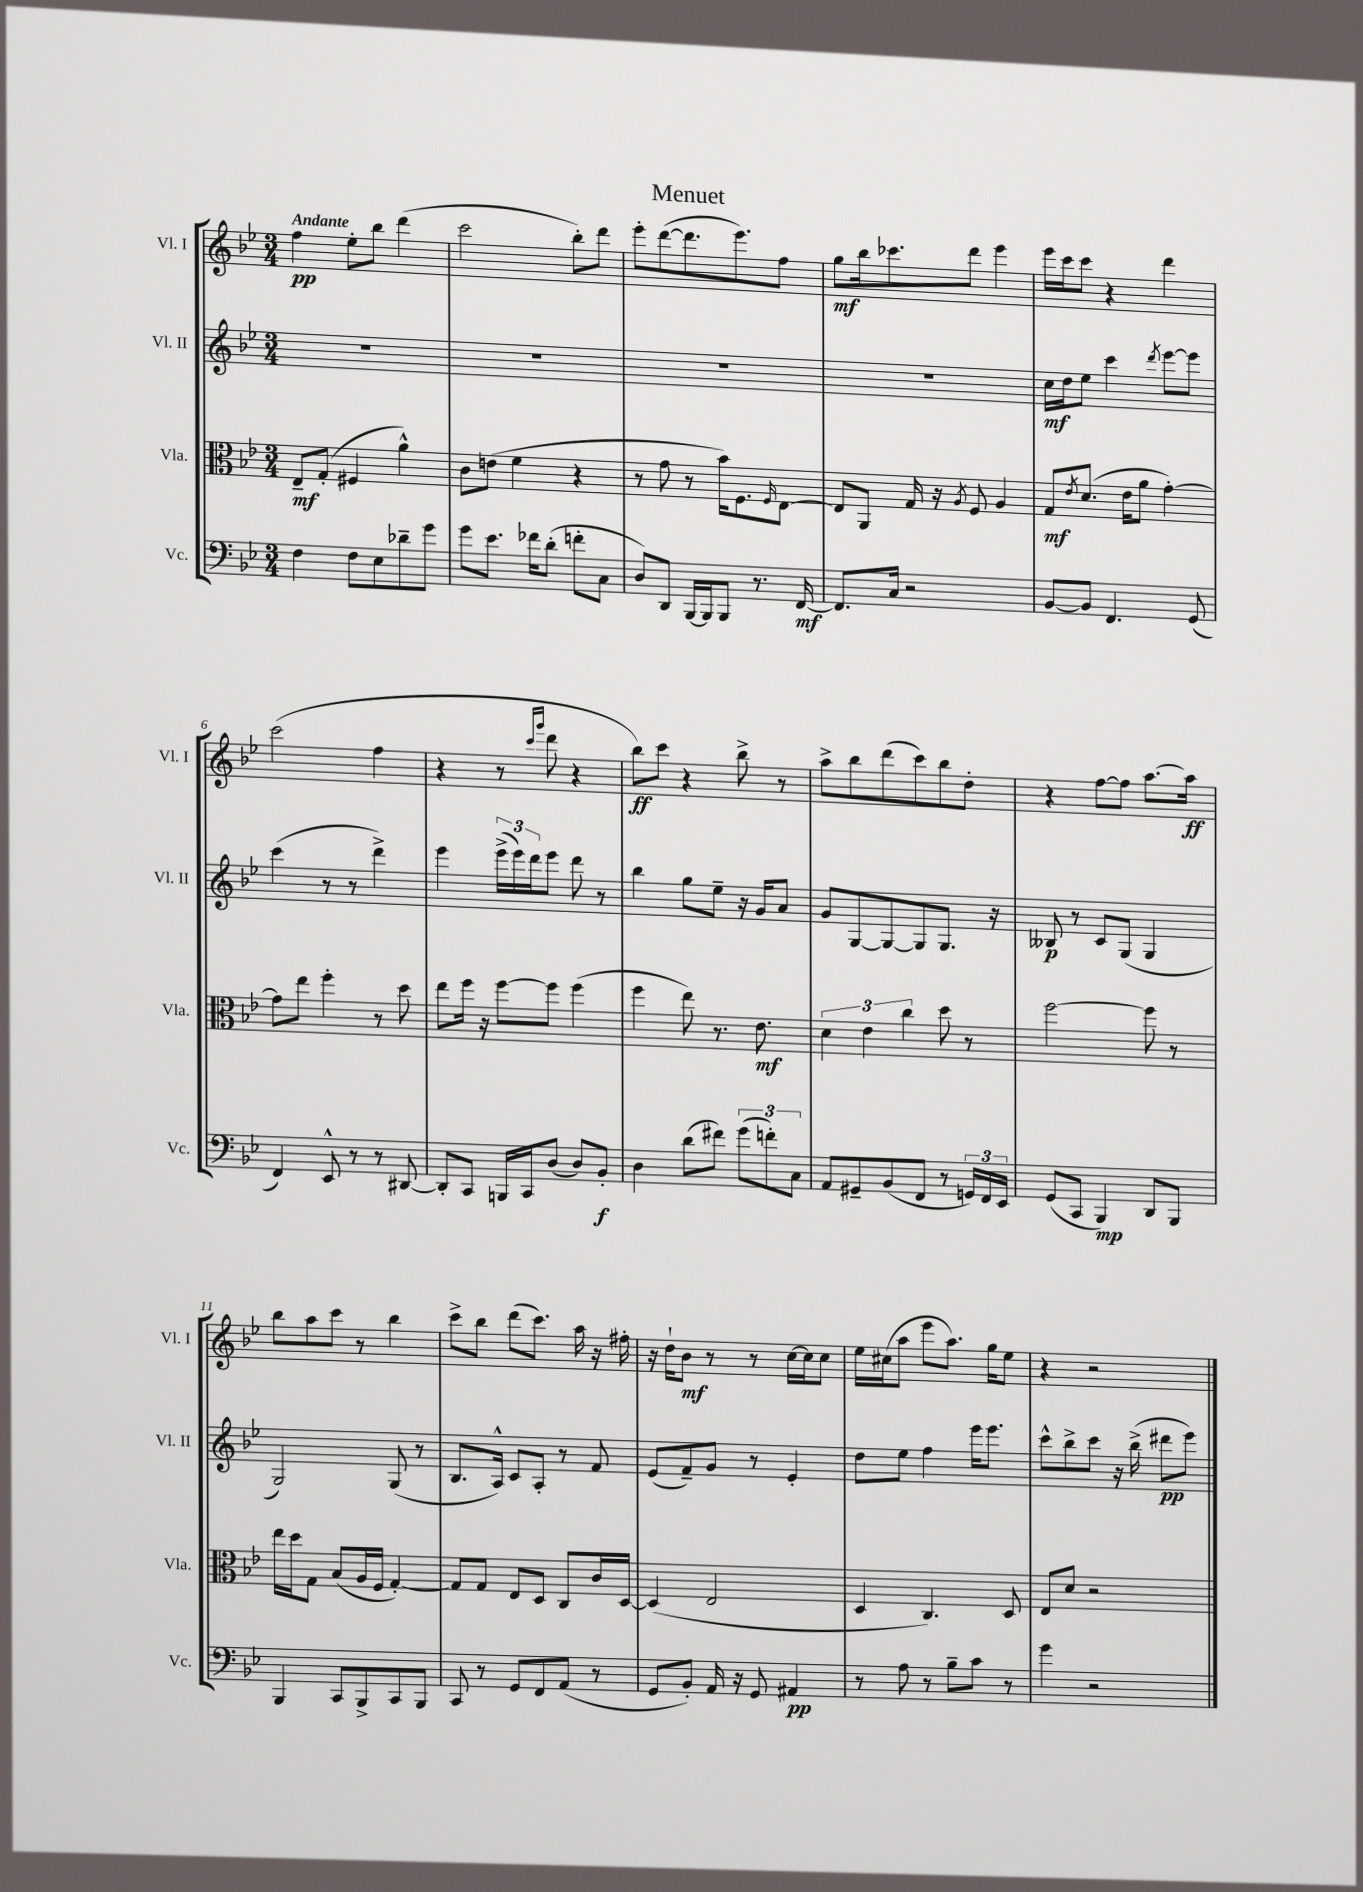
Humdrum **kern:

**kern	**kern	**kern	**kern
*staff4	*staff3	*staff2	*staff1
*clefF4	*clefC3	*clefG2	*clefG2
*k[b-e-]	*k[b-e-]	*k[b-e-]	*k[b-e-]
*M3/4	*M3/4	*M3/4	*M3/4
4F\	8E-~/L	2.r	4ff\
.	(8G'/J	.	.
8F\L	4F#/	.	8ee-'\L
8E-\	.	.	8bb-\J
8d-~\	4a^^\)	.	(4ddd\
8g\J	.	.	.
=	=	=	=
8g\L	8c\L	2.r	2ccc\
8.e-\J	(8e\J	.	.
.	4f\	.	.
16f-\LK	.	.	.
(8d'\J	.	.	.
8f'\L	4r	.	8bb-'\L)
8C\J	.	.	8ddd\J
=	=	=	=
8D/L)	8r	2.r	8eee-'\L
8DD/J	8g\	.	([8ddd\
[16BBB-/LL	8r	.	8.ddd\]
16BBB-/]J	.	.	.
8BBB-/J	16b-\LK)	.	.
.	8.F\	.	8.eee-\)
8.r	.	.	.
.	16qqF/	.	.
.	[8E-\J	.	8ff\J
[16FF/	.	.	.
=	=	=	=
8.FF/]L	8E-/]L	2.r	8gg\L
.	8AA/J	.	16bb-\k
16C/Jk	.	.	8.ccc-\
2r	16G/	.	.
.	16r	.	.
.	8qA/	.	.
.	8F/	.	8ddd\J
.	4A/	.	4eee-\
=	=	=	=
[8BB-/L	8G/L	16cc\LL	16eee-\LL
.	.	16dd\J	16ccc\J
.	8qe-/	.	.
8BB-/]J	(8.d/J	8ee-\J	8ccc\J
4.FF/	.	4ccc\	4r
.	16e-\LK	.	.
.	8a\J	.	.
.	.	8qddd/	.
.	[4g'\)	[8eee-\L	4ddd\
(8GG/	.	8eee-\]J	.
=	=	=	=
4FF/)	8g\]L	(4ccc\	(2ccc\
.	8ee-\J	.	.
8EE-^^/	4ff'\	8r	.
8r	.	8r	.
8r	8r	4ddd^\)	4ff\
[8DD#/	8dd\	.	.
=	=	=	=
8DD#'/]L	8ee-\L	4eee-\	4r
8CC/J	16ff\Jk	.	.
.	16r	.	.
16BBB/LL	[8ff\L	(24eee-^\LL	8r
.	.	24eee-\)	.
16CC/J	.	.	.
.	.	24ddd\J	.
.	.	.	16qqccc/LL
.	.	.	16qqggg/JJ
(8D/J	8ff\]J	8eee-\J	8ddd\
8D/L)	(4ff\	8ddd\	4r
8BB-'/J	.	8r	.
=	=	=	=
4D\	4ff\	4bb-\	8bb-\L)
.	.	.	8ccc\J
(8d\L	8ee-\)	8gg\L	4r
8f#\J)	8.r	8ee-~\J	.
(12g\L	.	16r	8bb-^\
.	8.e-\	16g/LK	.
12f'\)	.	.	.
.	.	8a/J	8r
12C\J	.	.	.
=	=	=	=
8AA/L	6d\	8g/L	8aa^\L
8GG#~/	.	[8G/	8bb-\
.	6e-\	.	.
(8BB-/	.	8G/_	(8ddd\
.	6cc\	.	.
8FF/J	.	8G/]	8ccc\)
8r	8dd\	8.G/J	8bb-\
24GG/LL)	8r	.	8dd'\J
24FF/	.	.	.
.	.	16r	.
24EE-/JJ	.	.	.
=	=	=	=
(8GG/L	[2ff\	8B--/	4r
8CC/J	.	8r	.
4BBB-/)	.	8c/L	[8ff\L
.	.	(8G/J	8ff\]J
8DD/L	8ff\]	4G/	[8.aa\L
8BBB-/J	8r	.	.
.	.	.	16aa\]Jk
=	=	=	=
4BBB-/	16ee-\LL	2G/)	8bb-\L
.	16dd\J	.	.
.	8G\J	.	8aa\
8CC/L	(8B-/L	.	8ccc\J
8BBB-^/	16A/L	.	8r
.	16F/JJ	.	.
8CC/	[4G'/)	(8G/	4bb-\
8BBB-/J	.	8r	.
=	=	=	=
8CC/	8G/]L	8.B-/L	8ccc^\L
8r	8G/J	.	8bb-\J
.	.	16A^^/Jk)	.
8GG/L	8E-/L	8c/L	(8ddd\L
8FF/	8D/J	8A'/J	8.ccc\J)
(8AA/J	8C/L	8r	.
.	.	.	16aa\
8r	16c/L	8f/	16r
.	[16D/JJ	.	16ff#'\
=	=	=	=
8GG/L	(4D/]	(8e-/L	16r
.	.	.	16dd`\LK
8BB-'/J)	.	8f~/)	8b-\J
16AA/	2E-/	8g/J	8r
16r	.	.	.
8GG/	.	8r	8r
4AA#/	.	4e-'/	[16cc\LL
.	.	.	16cc\]J
.	.	.	8cc\J
=	=	=	=
8r	4D/	8dd\L	16ee-\LL
.	.	.	(16cc#\J
8A\	.	8ee-\J	8aa\J
8r	4.C/)	4ff\	8eee-\L
8B-~\L	.	.	8.aa\J)
8c\J	.	16eee-\LK	.
.	.	8.eee-\J	16gg\LK
8r	8D/	.	8ee-\J
=	=	=	=
4g\	8E-/L	8ccc^^\L	4r
.	8d/J	8bb-^\	.
2r	2r	8ccc\J	2r
.	.	16r	.
.	.	(16bb-^\	.
.	.	8ddd#\L	.
.	.	8eee-\J)	.
==	==	==	==
*-	*-	*-	*-
